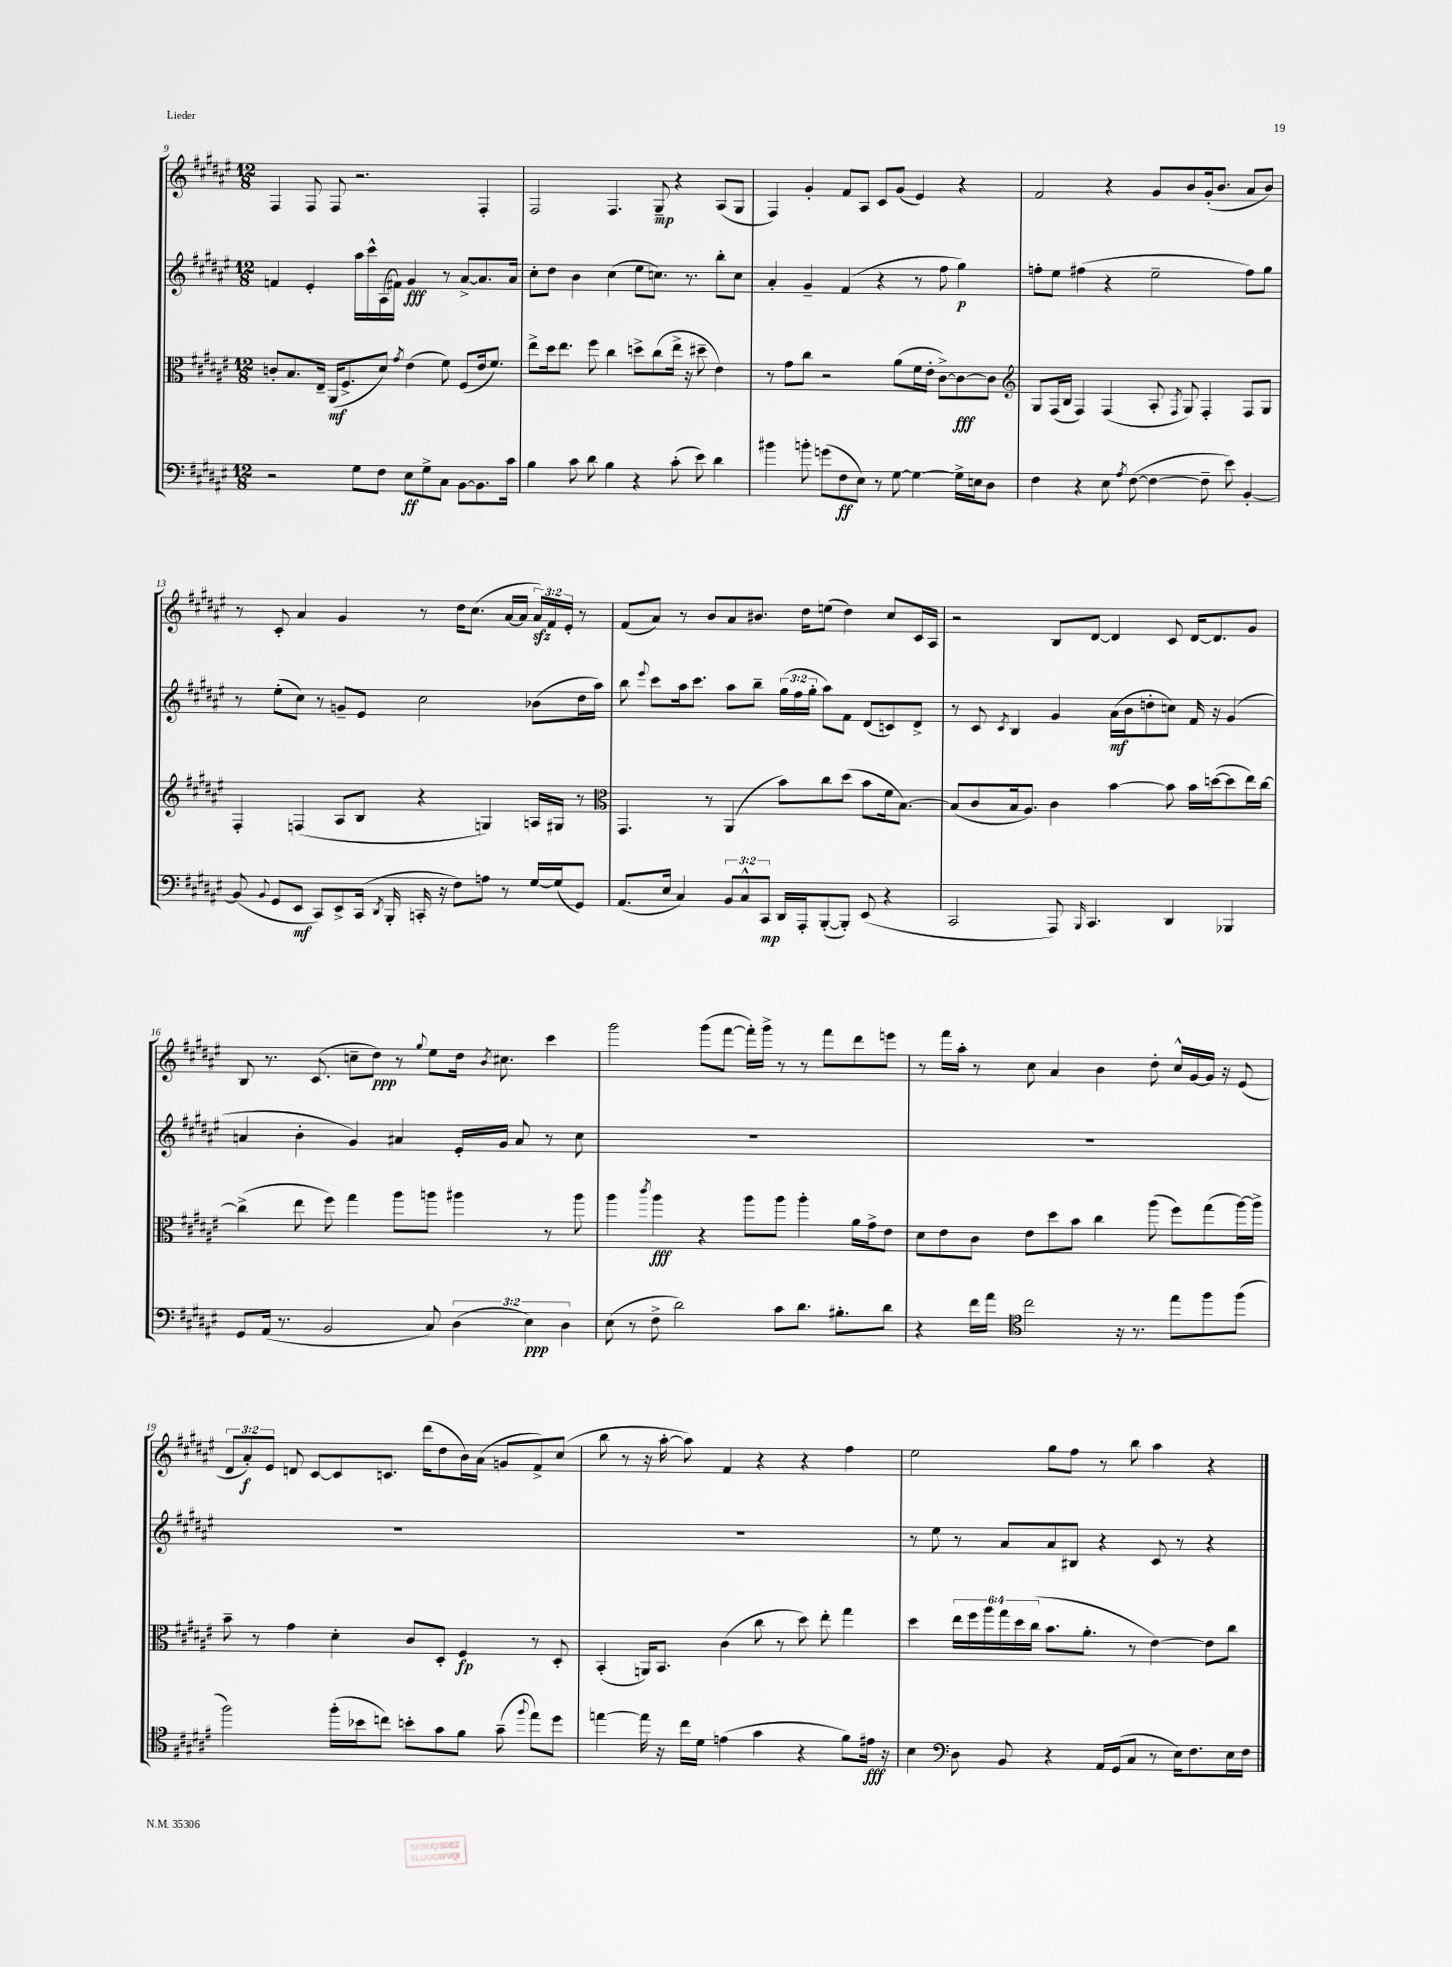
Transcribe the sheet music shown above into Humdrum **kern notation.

**kern	**dynam	**kern	**dynam	**kern	**dynam	**kern	**dynam
*part4	*part4	*part3	*part3	*part2	*part2	*part1	*part1
*staff4	*staff4	*staff3	*staff3	*staff2	*staff2	*staff1	*staff1
*clefF4	*	*clefC3	*	*clefG2	*	*clefG2	*
*k[f#c#g#d#a#e#]	*	*k[f#c#g#d#a#e#]	*	*k[f#c#g#d#a#e#]	*	*k[f#c#g#d#a#e#]	*
*M12/8	*	*M12/8	*	*M12/8	*	*M12/8	*
=9	=9	=9	=9	=9	=9	=9	=9
2r	.	8cn'/L	.	4fn/	.	4F#/	.
.	.	8.B/	.	.	.	.	.
.	.	.	.	4e#'/	.	8F#/	.
.	.	16E#~/Jk	.	.	.	.	.
.	.	(16AA#/KL	mf	.	.	8F#/	.
.	.	8.F#^/	.	.	.	.	.
8G#\L	.	.	.	16aa#\LL	.	2.r	.
.	.	.	.	16ccc#^^\	.	.	.
8F#\J	.	8d#/J)	.	(16A#\	.	.	.
.	.	.	.	16f#X\JJ)	.	.	.
.	.	8qg#/	.	.	.	.	.
8E#\L	ff	(4e#\	.	4g#/	fff	.	.
8G#^\	.	.	.	.	.	.	.
8C#\J	.	8f#\)	.	8r	.	.	.
[8BB\L	.	(8F#/L	.	[8a#^/L	.	.	.
8.BB\]	.	16e#/k	.	8.a#/]	.	4F#'/	.
.	.	8.f#/J)	.	.	.	.	.
16c#\Jk	.	.	.	16a#/Jk	.	.	.
=10	=10	=10	=10	=10	=10	=10	=10
4B\	.	8ee#^\L	.	8cc#'\L	.	2F#/	.
.	.	16dd#\k	.	8dd#\J	.	.	.
.	.	8.ee#\J	.	.	.	.	.
8c#\	.	.	.	4b\	.	.	.
8d#\	.	8ff#\	.	.	.	.	.
4B\	.	4cc#\	.	(4cc#\	.	4.F#/	.
4r	.	8ddn^\L	.	8ee#\L	.	.	.
.	.	(8cc#\	.	8.ccn\J)	.	8G#~/	mp
(8c#'\	.	16ee#^\Jk	.	.	.	4r	.
.	.	16r	.	8.r	.	.	.
8e#\)	.	8dd#X~\	.	.	.	.	.
4d#\	.	4e#\)	.	8bb'\L	.	(8A#/L	.
.	.	.	.	8cc\J	.	8G#/J	.
=11	=11	=11	=11	=11	=11	=11	=11
4b#X\	.	8r	.	4a#'/	.	4F#/)	.
.	.	8g#\L	.	.	.	.	.
8bn'\	.	8cc#\J	.	4g#~/	.	4g#'/	.
(8gn\L	.	2r	.	.	.	.	.
8F#\	ff	.	.	(4f#/	.	8f#/L	.
8E#\J)	.	.	.	.	.	8A#/J	.
8r	.	.	.	4r	.	8c#/L	.
[8G#\	.	(8a#\L	.	.	.	(8g#/J	.
4G#\_	.	16f#\L	.	8r	.	4e#/)	.
.	.	16e#'\JJ	.	.	.	.	.
.	.	[8c#^\L)	.	8ff#\	.	.	.
16G#^\LL]	.	8c#\_	fff	4gg#\)	p	4r	.
16En\J	.	.	.	.	.	.	.
8D#\J	.	8c#\J]	.	.	.	.	.
=12	=12	=12	=12	=12	=12	=12	=12
*	*	*clefG2	*	*	*	*	*
4F#\	.	8G#/L	.	8ffn'\L	.	2f#/	.
.	.	(16F#/L	.	8ee#\J	.	.	.
.	.	16B/JJ	.	.	.	.	.
4r	.	4F#/)	.	(4ff#X\	.	.	.
8E#\	.	(4F#/	.	4r	.	4r	.
8qA#/	.	.	.	.	.	.	.
([8F#\	.	.	.	.	.	.	.
4F#\_	.	8A#'/	.	2ee#~\	.	8g#/L	.
.	.	8qF#/	.	.	.	.	.
.	.	8G#/)	.	.	.	8b/	.
8F#~\]	.	4F#'/	.	.	.	(16g#'/k	.
.	.	.	.	.	.	8.b/J	.
8e#\)	.	.	.	.	.	.	.
[4BB'/	.	8F#/L	.	8ff#\L)	.	8a#/L	.
.	.	8G#/J	.	8gg#\J	.	8b/J)	.
!!LO:LB:g=z
=13	=13	=13	=13	=13	=13	=13	=13
(8BB/]	.	4F#'/	.	8r	.	8r	.
8qqBB/	.	.	.	.	.	.	.
8GG#/L	.	.	.	(8ee#'\L	.	8c#'/	.
8EE#/J	mf	(4Fn/	.	8cc#\J)	.	4a#/	.
8CC#/L)	.	.	.	8r	.	.	.
8EE#^/	.	8A#/L	.	8gn~/L	.	4g#/	.
(16CC#/Jk	.	8B/J	.	8e#/J	.	.	.
8qDD#/	.	.	.	.	.	.	.
16BBB'/	.	.	.	.	.	.	.
16CCn'/	.	4r	.	2cc#\	.	8r	.
16r	.	.	.	.	.	.	.
8F#\L)	.	.	.	.	.	16dd#\KL	.
.	.	.	.	.	.	(8.cc#\J	.
8An\J	.	4Gn/)	.	.	.	.	.
8r	.	.	.	.	.	[16a#/LL	.
.	.	.	.	.	.	16a#/JJ]	.
[16G#/LL	.	16An/LL	.	(8b-X\L	.	24a#zz/LL)	.
.	.	.	.	.	.	24f#/	.
(16G#/J]	.	16G#X/JJ	.	.	.	.	.
.	.	.	.	.	.	24e#'/JJ	.
8GG#/J)	.	8r	.	16dd#\L	.	8r	.
.	.	.	.	16aa#\JJ)	.	.	.
=14	=14	=14	=14	=14	=14	=14	=14
*	*	*clefC3	*	*	*	*	*
(8.AA#/L	.	4.GG#/	.	8bb\	.	(8f#/L	.
.	.	.	.	8qqeee#/	.	.	.
.	.	.	.	8ccc#\L	.	8a#/J)	.
16E#/Jk	.	.	.	.	.	.	.
4C#/)	.	.	.	16aa#\k	.	8r	.
.	.	.	.	8.ccc#\J	.	.	.
.	.	8r	.	.	.	8b/L	.
12BB/L	.	(4AA#/	.	8aa#\L	.	8a#/	.
12C#^^/	.	.	.	.	.	.	.
.	.	.	.	8bb~\J	.	8.b#X/J	.
12CC#/J	mp	.	.	.	.	.	.
16DD#/LL	.	8b\L)	.	(24gg#\LL	.	.	.
.	.	.	.	24ff#\	.	.	.
16AAA#'/J	.	.	.	.	.	16dd#\KL	.
.	.	.	.	24gg#'\JJ	.	.	.
([8BBB'/	.	8cc#\	.	8aa#\L)	.	(8een\J	.
8BBB'/J])	.	(8dd#\J	.	8f#\J	.	4dd#\)	.
(8EE#/	.	8b\L	.	(8d#/L	.	.	.
4r	.	16f#\k	.	8cn/)	.	8cc#/L	.
.	.	[8.B\J)	.	.	.	.	.
.	.	.	.	8d#^/J	.	16c#/L	.
.	.	.	.	.	.	16A#/JJ	.
=15	=15	=15	=15	=15	=15	=15	=15
2CC#/	.	(8B/L]	.	8r	.	2r	.
.	.	8c#/	.	8c#/	.	.	.
.	.	.	.	8qc#/	.	.	.
.	.	16B/k	.	4B/	.	.	.
.	.	8.A#/J)	.	.	.	.	.
8AAA#/)	.	4c#\	.	4g#/	.	8B/L	.
16qqBBB/	.	.	.	.	.	.	.
4.CC#/	.	.	.	.	.	[8d#/J	.
.	.	[4b\	.	(16a#\LL	mf	4d#/]	.
.	.	.	.	16b\J	.	.	.
.	.	.	.	8ddn'\	.	.	.
4DD#/	.	8b\]	.	8ccn\J)	.	8c#/	.
.	.	16b\LL	.	16f#/	.	[16d#/KL	.
.	.	([16ddn\J	.	16r	.	8.d#/]	.
4BBB-X/	.	8dd\]	.	(4g#/	.	.	.
.	.	16ee#\L)	.	.	.	8g#/J	.
.	.	[16cc#\JJ	.	.	.	.	.
!!LO:LB:g=z
=16	=16	=16	=16	=16	=16	=16	=16
8GG#/L	.	(4cc#^\]	.	4an/	.	8B/	.
(16AA#/Jk	.	.	.	.	.	8.r	.
8.r	.	.	.	.	.	.	.
.	.	8ee#\	.	4b'\	.	.	.
.	.	.	.	.	.	(8.c#/	.
2BB/	.	8ff#\)	.	.	.	.	.
.	.	4gg#\	.	4g#/)	.	8ccn~\L	.
.	.	.	.	.	.	8dd#\J)	ppp
.	.	8aa#\L	.	4a#X/	.	8r	.
.	.	.	.	.	.	8qqgg#/	.
8C#/)	.	8aan\J	.	.	.	8ee#\L	.
(6D#\	.	4aa#X\	.	16e#'/LL	.	16dd#\Jk	.
.	.	.	.	.	.	8qb/	.
.	.	.	.	16g#/JJ	.	8.cc#X\	.
.	.	.	.	8a#/	.	.	.
6E#\)	ppp	.	.	.	.	.	.
.	.	8r	.	8r	.	4ccc#\	.
6D#\	.	.	.	.	.	.	.
.	.	8aa#\	.	8cc#\	.	.	.
=17	=17	=17	=17	=17	=17	=17	=17
(8E#\	.	4aa#\	.	1.r	.	2ggg#\	.
8r	.	.	.	.	.	.	.
.	.	8qccc#/	.	.	.	.	.
8F#^\	.	4aa#\	fff	.	.	.	.
2d#\)	.	.	.	.	.	.	.
.	.	4r	.	.	.	(8ggg#\L	.
.	.	.	.	.	.	[8fff#\J	.
.	.	8aa#\L	.	.	.	16fff#'\LL])	.
.	.	.	.	.	.	16ggg#^\JJ	.
8c#\L	.	8aa#\J	.	.	.	8r	.
8.d#\J	.	4aa#'\	.	.	.	8r	.
.	.	.	.	.	.	8fff#\L	.
8.B#X'\L	.	.	.	.	.	.	.
.	.	16a#\LL	.	.	.	8ddd#\	.
.	.	16g#^\J	.	.	.	.	.
8d#\J	.	8e#\J	.	.	.	8eeen\J	.
=18	=18	=18	=18	=18	=18	=18	=18
4r	.	8d#\L	.	1.r	.	8r	.
.	.	8e#\	.	.	.	16fff#\LL	.
.	.	.	.	.	.	16aa#'\JJ	.
16f#\LL	.	8c#\J	.	.	.	8r	.
16a#\JJ	.	.	.	.	.	.	.
*clefC4	*	*	*	*	*	*	*
2cc#\	.	8e#\L	.	.	.	8cc#\	.
.	.	8dd#\	.	.	.	4a#/	.
.	.	8b\J	.	.	.	.	.
.	.	4cc#\	.	.	.	4b\	.
16r	.	.	.	.	.	.	.
8.r	.	.	.	.	.	.	.
.	.	(8aa#\	.	.	.	8dd#'\	.
8ee#\L	.	8ff#\L)	.	.	.	16cc#^^/LL	.
.	.	.	.	.	.	[16g#/	.
8ff#\	.	(8gg#\	.	.	.	16g#/JJ]	.
.	.	.	.	.	.	16r	.
(8ff#\J	.	[16aa#\L)	.	.	.	(8e#/	.
.	.	16aa#^\JJ]	.	.	.	.	.
!!LO:LB:g=z
=19	=19	=19	=19	=19	=19	=19	=19
2ff#\)	.	8b~\	.	1.r	.	12d#/L	.
.	.	.	.	.	.	12a#'/)	f
.	.	8r	.	.	.	.	.
.	.	.	.	.	.	12e#/J	.
.	.	4g#\	.	.	.	8dn/	.
.	.	.	.	.	.	[8c#/L	.
(16ff#'\LL	.	4d#'\	.	.	.	8c#/]	.
16b-X\J	.	.	.	.	.	.	.
8ccn\J)	.	.	.	.	.	8.cn/J	.
8bn'\L	.	8c#/L	.	.	.	.	.
.	.	.	.	.	.	(16ddd#\KL	.
8g#\	.	8D#'/J	.	.	.	8dd#\	.
8f#\J	.	4F#/	fp	.	.	16b\L)	.
.	.	.	.	.	.	(16a#\JJ	.
(8g#~\	.	.	.	.	.	8gn/L	.
8qqff#/	.	.	.	.	.	.	.
8ee#\L)	.	8r	.	.	.	8f#^/)	.
8dd#\J	.	8D#'/	.	.	.	(8cc#/J	.
=20	=20	=20	=20	=20	=20	=20	=20
[4een\	.	(4BB'/	.	1.r	.	8bb\	.
.	.	.	.	.	.	8r	.
16ee\]	.	16AAn/KL)	.	.	.	16r	.
16r	.	8.BB/J	.	.	.	[16aa#'\	.
16cc#\LL	.	.	.	.	.	8aa#\])	.
16d#\JJ	.	.	.	.	.	.	.
(4en\	.	(4c#\	.	.	.	4f#/	.
4g#\	.	8cc#\	.	.	.	4r	.
.	.	8r	.	.	.	.	.
4r	.	8dd#\)	.	.	.	4r	.
.	.	8ee#'\	.	.	.	.	.
8f#\L)	.	4gg#\	.	.	.	4ff#\	.
16e#X\Jk	fff	.	.	.	.	.	.
16r	.	.	.	.	.	.	.
=21	=21	=21	=21	=21	=21	=21	=21
4B\	.	4dd#\	.	8r	.	2ee#\	.
.	.	.	.	8ee#\	.	.	.
*clefF4	*	*	*	*	*	*	*
8D#\	.	24ee#\LL	.	8r	.	.	.
.	.	24ff#\	.	.	.	.	.
.	.	24aa#\	.	.	.	.	.
8BB/	.	24gg#\	.	8a#/L	.	.	.
.	.	24dd#\	.	.	.	.	.
.	.	(24cc#\JJ	.	.	.	.	.
4r	.	8.b\L	.	8a#/	.	8gg#\L	.
.	.	.	.	8B#X/J	.	8ff#\J	.
.	.	8.a#'\J	.	.	.	.	.
16AA#/LL	.	.	.	4r	.	8r	.
(16GG#/J	.	.	.	.	.	.	.
8C#/J	.	8r	.	.	.	8bb\	.
8r	.	[4e#\)	.	8c#/	.	4aa#\	.
16E#\KL)	.	.	.	8r	.	.	.
8.F#\	.	.	.	.	.	.	.
.	.	8e#\L]	.	4r	.	4r	.
16E#\L	.	8cc#\J	.	.	.	.	.
16F#\JJ	.	.	.	.	.	.	.
==	==	==	==	==	==	==	==
*-	*-	*-	*-	*-	*-	*-	*-
